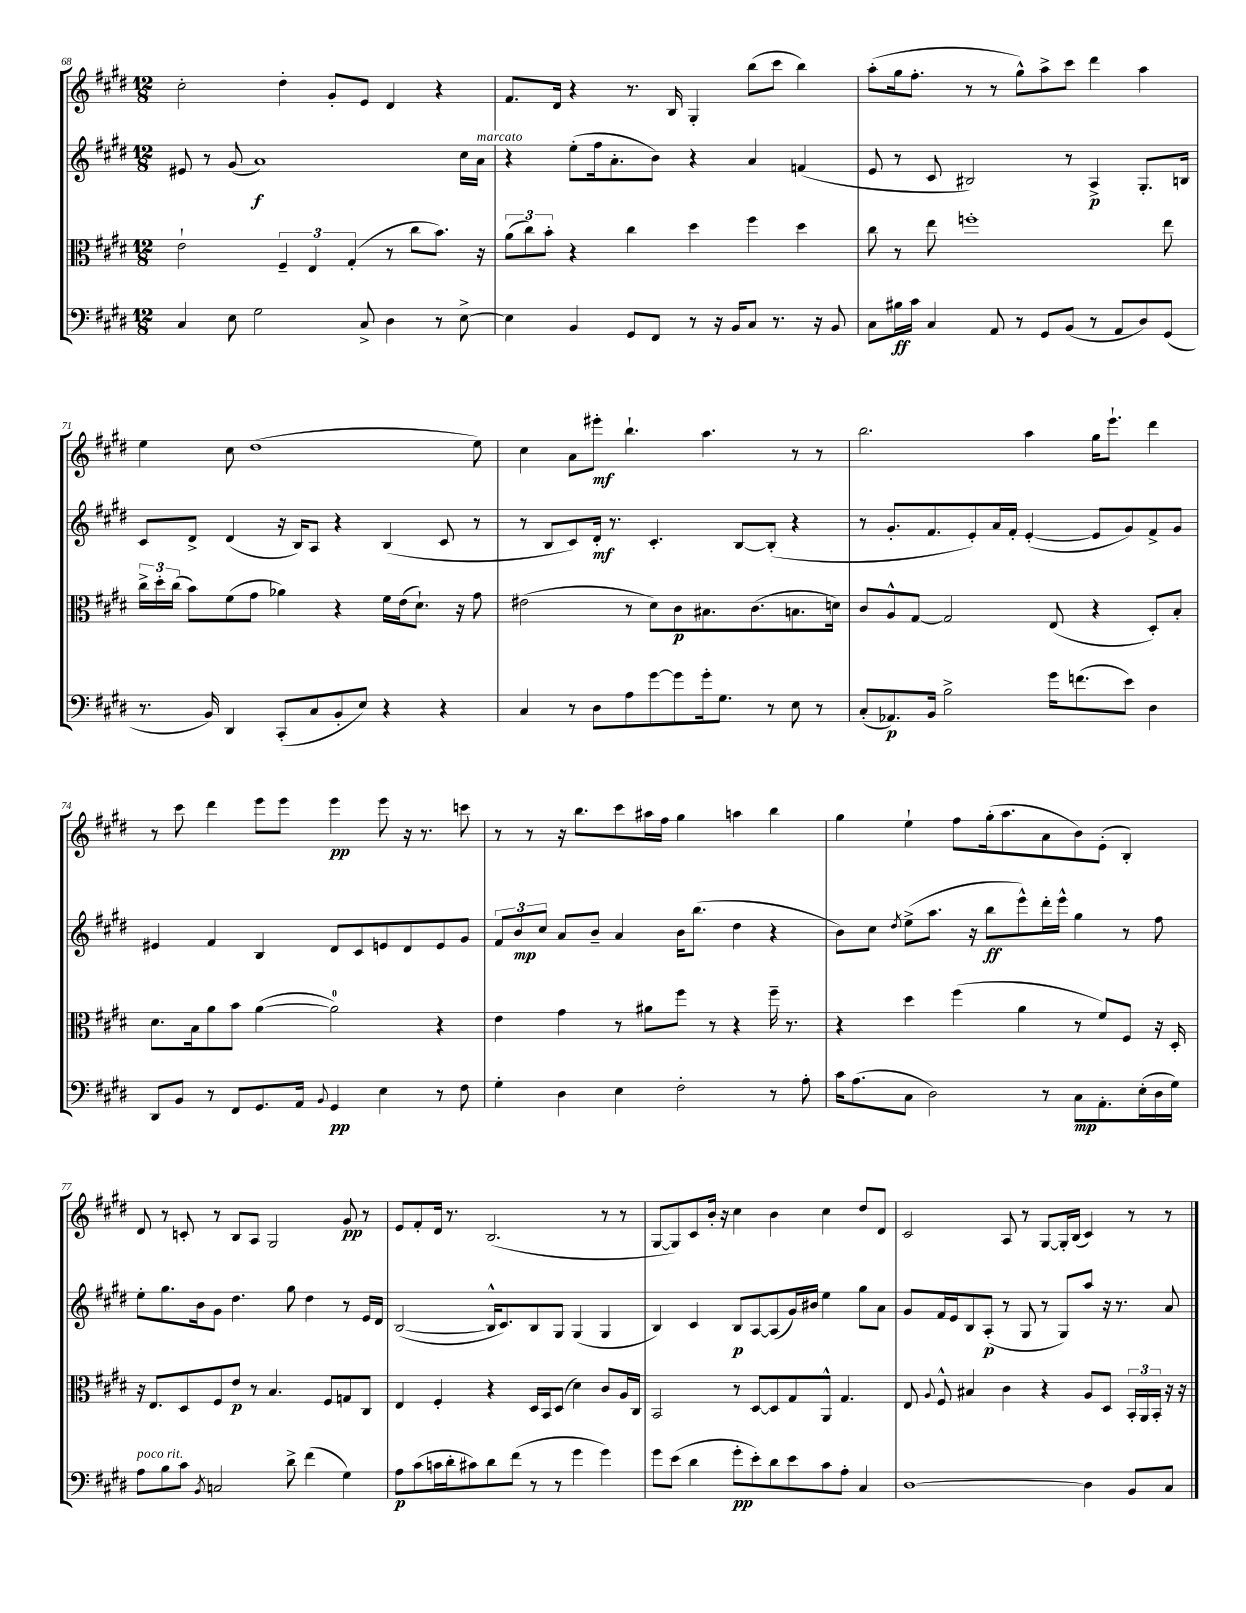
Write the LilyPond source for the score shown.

<<
\new StaffGroup <<
\new Staff = "s0" {
    \clef treble \key e \major \numericTimeSignature \time 12/8
    \autoBeamOff cis''2-. dis''4-. gis'8[-. e'8] dis'4 r4 |
    fis'8.[ dis'16] r4 r8. b16 gis4-. b''8[( cis'''8] b''4) |
    a''8[-.( gis''16 fis''8.]-. r8 r8 gis''8[-^) a''8-> cis'''8] dis'''4 a''4 |
    e''4 cis''8 dis''1( e''8) |
    cis''4 a'8[ eis'''8]-.\mf b''4.-! a''4. r8 r8 |
    b''2. a''4 gis''16[ e'''8.]-! dis'''4 |
    r8 cis'''8 dis'''4 e'''8[ e'''8] e'''4\pp e'''8 r16 r8. c'''8 |
    r8 r8 r16 b''8.[ cis'''8 ais''16 fis''16] gis''4 a''4 b''4 |
    gis''4 e''4-! fis''8[ gis''16-.( a''8. a'8 b'8) e'8]-.( b4-.) |
    dis'8 r8 c'8-. r8 b8[ a8] gis2 gis'8\pp r8 |
    e'8[ fis'8-. dis'16] r8. b2.( r8 r8 |
    gis8[~ gis8) cis'8 b'16]-. r16 cis''4 b'4 cis''4 dis''8[ dis'8] |
    cis'2 a8 r8 gis8[~ gis16-. b16]( cis'4) r8 r8 \bar "|." |
}
\new Staff = "s1" {
    \clef treble \key e \major \numericTimeSignature \time 12/8
    \autoBeamOff eis'8 r8 gis'8( a'1\f) cis''16[ a'16]^\markup { \italic "marcato" } |
    r4 e''8[-.( fis''16 a'8.-. b'8]) r4 a'4 f'4( |
    e'8 r8 cis'8 bis2) r8 a4->\p gis8.[-. b16] |
    cis'8[ dis'8]-> dis'4( r16 b16[) a8] r4 b4( cis'8 r8 |
    r8 b8[ cis'8) dis'16]-.\mf r8. cis'4.-. b8[~ b8]-.( r4 |
    r8 gis'8.[-. fis'8. e'8-.) a'16 fis'16]-. e'4~-.( e'8[ gis'8) fis'8-> gis'8] |
    eis'4 fis'4 b4 dis'8[ cis'8 e'8 dis'8 e'8 gis'8] |
    \tuplet 3/2 { fis'8[ b'8\mp cis''8] } a'8[ b'8]-- a'4 b'16[ b''8.]( dis''4 r4 |
    b'8[) cis''8] \acciaccatura { dis''8 } e''8[->( a''8.] r16 b''8[\ff e'''8-^) dis'''16-. e'''16]-^ gis''4 r8 fis''8 |
    e''8[-. gis''8. b'16 gis'8] dis''4. gis''8 dis''4 r8 e'16[ dis'16] |
    b2~( b16[-^ cis'8.) b8 gis8] gis4( gis4 |
    b4) cis'4 b8[\p a8~ a8( gis'16) bis'16] e''4 gis''8[ a'8] |
    gis'8[ fis'16 e'16 b8 a8]-.\p( r8 gis8 r8 gis8[) a''8] r16 r8. a'8 \bar "|." |
}
\new Staff = "s2" {
    \clef alto \key e \major \numericTimeSignature \time 12/8
    \autoBeamOff e'2-! \tuplet 3/2 { fis4-- e4 gis4-.( } r8 cis''8[ b'8.]) r16 |
    \tuplet 3/2 { a'8[( cis''8) b'8]-. } r4 cis''4 dis''4 fis''4 dis''4 |
    cis''8 r8 e''8 f''1-. e''8 |
    \tuplet 3/2 { cis''16[-> dis''16-. cis''16]( } b'8[) fis'8( gis'8] aes'4) r4 fis'16[ e'16( dis'8.]-!) r16 gis'8 |
    eis'2( r8 dis'8[) cis'8\p bis8. cis'8.( b8. d'16]) |
    cis'8[ a8-^ gis8]~ gis2 e8( r4 dis8[-.) b8]-. |
    dis'8.[ b16 a'8 b'8] a'4~( a'2-0) r4 |
    e'4 gis'4 r8 ais'8[ fis''8] r8 r4 fis''16-- r8. |
    r4 dis''4 fis''4( a'4 r8 fis'8[) fis8] r16 dis16-. |
    r16 e8.[ dis8 fis8 e'8]\p r8 b4. fis8[ g8 cis8] |
    e4 fis4-. r4 dis16[ b,16 dis8]( dis'4) cis'8[ a16 cis16] |
    b,2 r8 dis8[~ dis8 gis8 a,8]-^ gis4. |
    e8 \appoggiatura { a8 } fis8-^ bis4 cis'4 r4 a8[ dis8] \tuplet 3/2 { b,16[-. a,16 b,16]-. } r16 r16 \bar "|." |
}
\new Staff = "s3" {
    \clef bass \key e \major \numericTimeSignature \time 12/8
    \autoBeamOff cis4 e8 gis2 cis8-> dis4 r8 e8~-> |
    e4 b,4 gis,8[ fis,8] r8 r16 b,16[ cis8] r8. r16 b,8 |
    cis8[ bis16\ff cis'16] cis4 a,8 r8 gis,8[ b,8]( r8 a,8[ dis8) gis,8]( |
    r8. b,16) dis,4 cis,8[-.( cis8 b,8-. e8]) r4 r4 |
    cis4 r8 dis8[ a8 gis'8~ gis'8 gis'16-. gis8.] r8 e8 r8 |
    cis8[-.( aes,8.\p) b,16] b2-> gis'16[ f'8.( e'8]) dis4 |
    dis,8[ b,8] r8 fis,8[ gis,8. a,16] \appoggiatura { b,8 } gis,4\pp e4 r8 fis8 |
    gis4-. dis4 e4 fis2-. r8 a8-. |
    cis'16[ a8.( cis8] dis2) r8 cis8[\mp a,8.-. e16-.( dis16 gis16]) |
    a8[^\markup { \italic "poco rit." } b8 cis'8] \acciaccatura { b,8 } c2 dis'8-> fis'4( gis4) |
    a8[\p cis'8( c'16 dis'16-. cis'8) dis'8 fis'8]( r8 r8 gis'4 gis'4) |
    gis'8[ e'8]( dis'4 gis'8[-.\pp e'8-.) dis'8 e'8 cis'8 a8]-. cis4 |
    dis1~ dis4 b,8[ cis8] \bar "|." |
}
>>
>>
\layout { \context { \Score currentBarNumber = #68 } }
